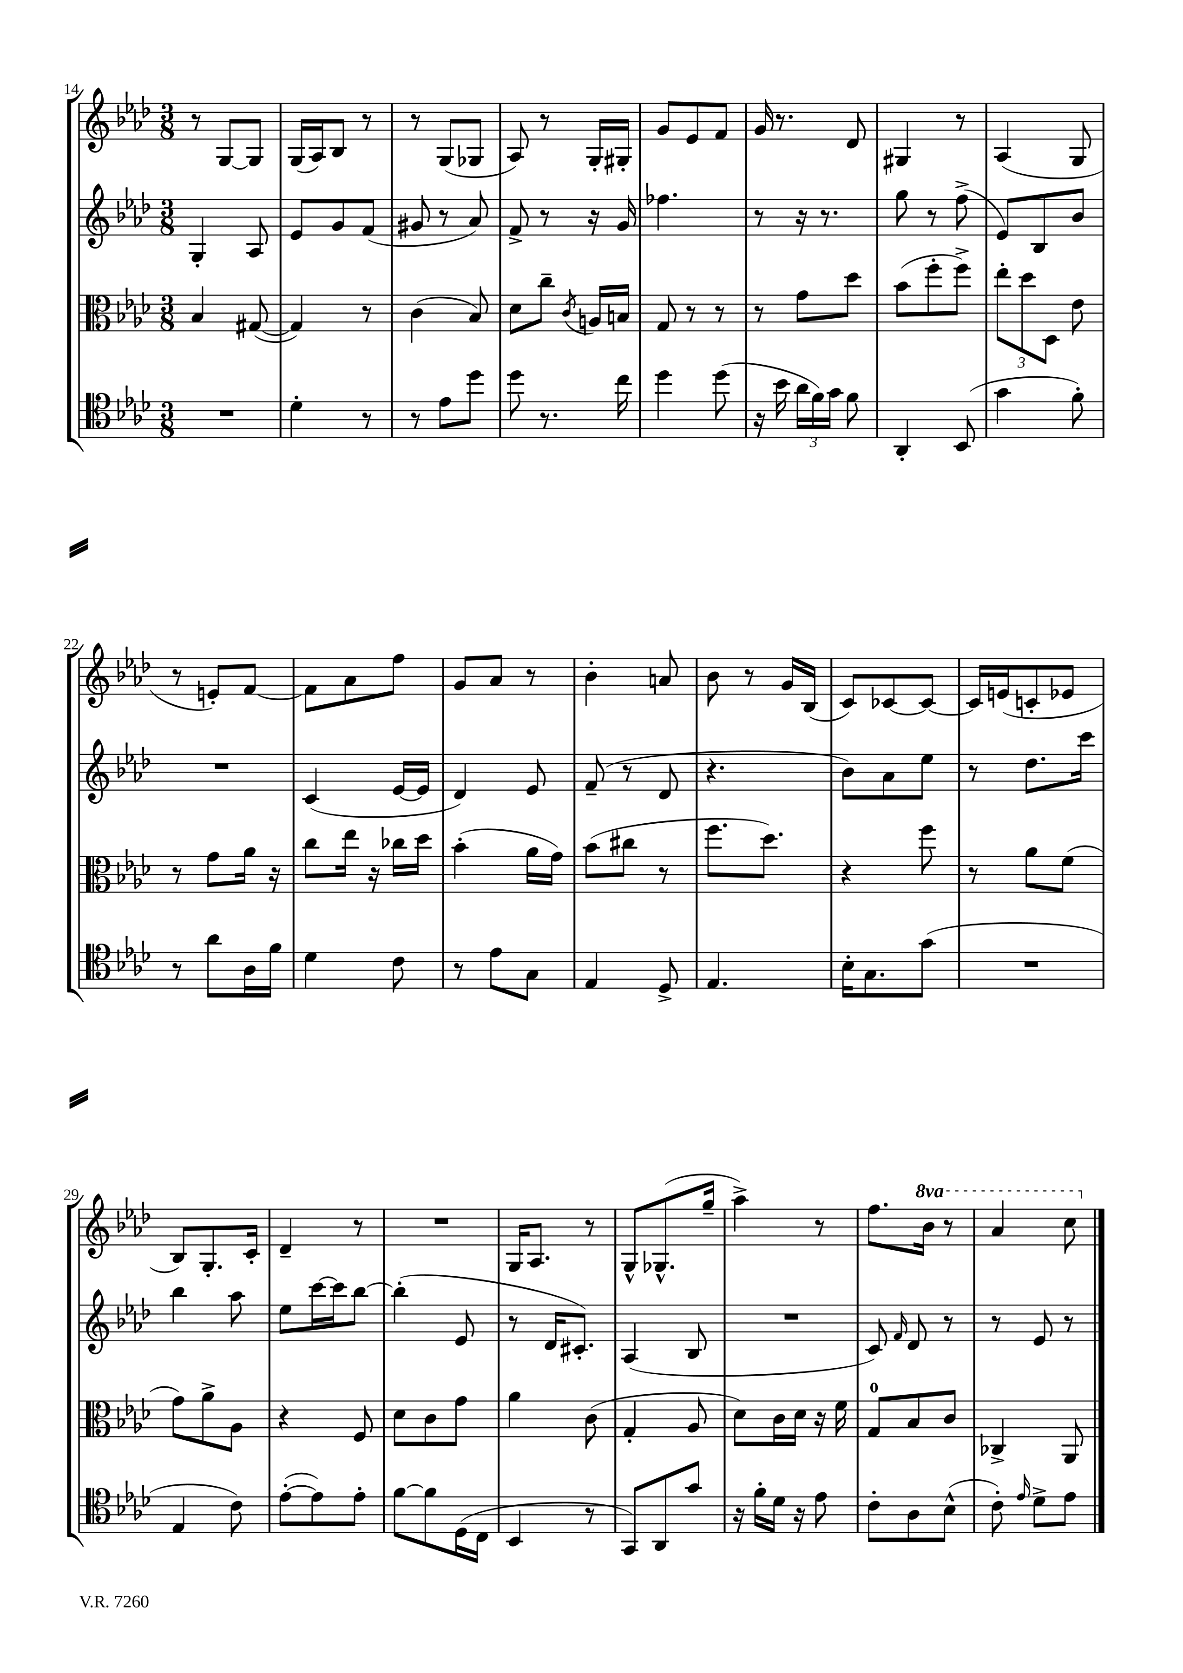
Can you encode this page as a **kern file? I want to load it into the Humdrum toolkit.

**kern	**kern	**kern	**kern
*staff4	*staff3	*staff2	*staff1
*clefC4	*clefC3	*clefG2	*clefG2
*k[b-e-a-d-]	*k[b-e-a-d-]	*k[b-e-a-d-]	*k[b-e-a-d-]
*M3/8	*M3/8	*M3/8	*M3/8
4.r	4B-	4G'	8r
.	.	.	[8G
.	([8G#	8A-	8G]
=	=	=	=
4d-'	4G#])	8e-	(16G
.	.	.	16A-)
.	.	8g	8B-
8r	8r	(8f	8r
=	=	=	=
8r	(4c	8g#	8r
8e-	.	8r	(8G
8dd-	8B-)	8a-)	8G-
=	=	=	=
8dd-	8d-	8f^	8A-)
8.r	8cc~	8r	8r
.	8qc	.	.
.	16A	16r	16G'
16cc	16B	16g	16G#'
=	=	=	=
4dd-	8G	4.ff-	8g
.	8r	.	8e-
(8dd-	8r	.	8f
=	=	=	=
16r	8r	8r	16g
16b-	.	.	8.r
24a-	8g	16r	.
24f)	.	.	.
.	.	8.r	.
24g	.	.	.
8f	8dd-	.	8d-
=	=	=	=
4AA-'	(8b-	8gg	4G#
.	8ff'	8r	.
(8BB-	8ff^)	(8ff^	8r
=	=	=	=
4g	12ee-'	8e-)	(4A-
.	12dd-	.	.
.	.	8B-	.
.	12D-	.	.
8f')	8e-	8b-	8G
=	=	=	=
8r	8r	4.r	8r
8a-	8g	.	8e')
16A-	16a-	.	[8f
16f	16r	.	.
=	=	=	=
4d-	8cc	(4c	8f]
.	16ee-	.	8a-
.	16r	.	.
8c	16cc-	[16e-	8ff
.	16dd-	16e-]	.
=	=	=	=
8r	(4b-'	4d-)	8g
8e-	.	.	8a-
8G	16a-	8e-	8r
.	16g)	.	.
=	=	=	=
4E-	(8b-	(8f~	4b-'
.	8cc#	8r	.
8D-^	8r	8d-	8a
=	=	=	=
4.E-	8.ff	4.r	8b-
.	.	.	8r
.	8.dd-)	.	.
.	.	.	16g
.	.	.	(16B-
=	=	=	=
16B-'	4r	8b-)	8c)
8.G	.	.	.
.	.	8a-	[8c-
(8g	8ff	8ee-	8c-_
=	=	=	=
4.r	8r	8r	16c-]
.	.	.	(16e
.	8a-	8.dd-	8c'
.	(8f	.	8e-
.	.	16ccc	.
=	=	=	=
4E-	8g)	4bb-	8B-)
.	8a-^	.	8.G'
8c)	8A-	8aa-	.
.	.	.	16c'
=	=	=	=
([8e-'	4r	8ee-	4d-~
8e-])	.	[16ccc	.
.	.	16ccc]	.
8e-'	8F	[8bb-	8r
=	=	=	=
[8f	8d-	(4bb-']	4.r
8f]	8c	.	.
(16D-	8g	8e-	.
16C	.	.	.
=	=	=	=
4BB-	4a-	8r	16G
.	.	.	8.A-
.	.	16d-	.
.	.	8.c#')	.
8r	(8c	.	8r
=	=	=	=
8GG)	4G'	(4A-	8G^^
8AA-	.	.	(8.G-^^
8g	8A-	8B-	.
.	.	.	16gg~
=	=	=	=
16r	8d-)	4.r	4aa-^)
16f'	.	.	.
16d-	16c	.	.
16r	16d-	.	.
8e-	16r	.	8r
.	16f	.	.
=	=	=	=
8c'	8G	8c)	8.ff
.	.	16qqf	.
8A-	8B-	8d-	.
.	.	.	16bb-
(8B-^^	8c	8r	8r
=	=	=	=
8c')	4C-^	8r	4aa-
16qqe-	.	.	.
8d-^	.	8e-	.
8e-	8AA-	8r	8ccc
==	==	==	==
*-	*-	*-	*-
